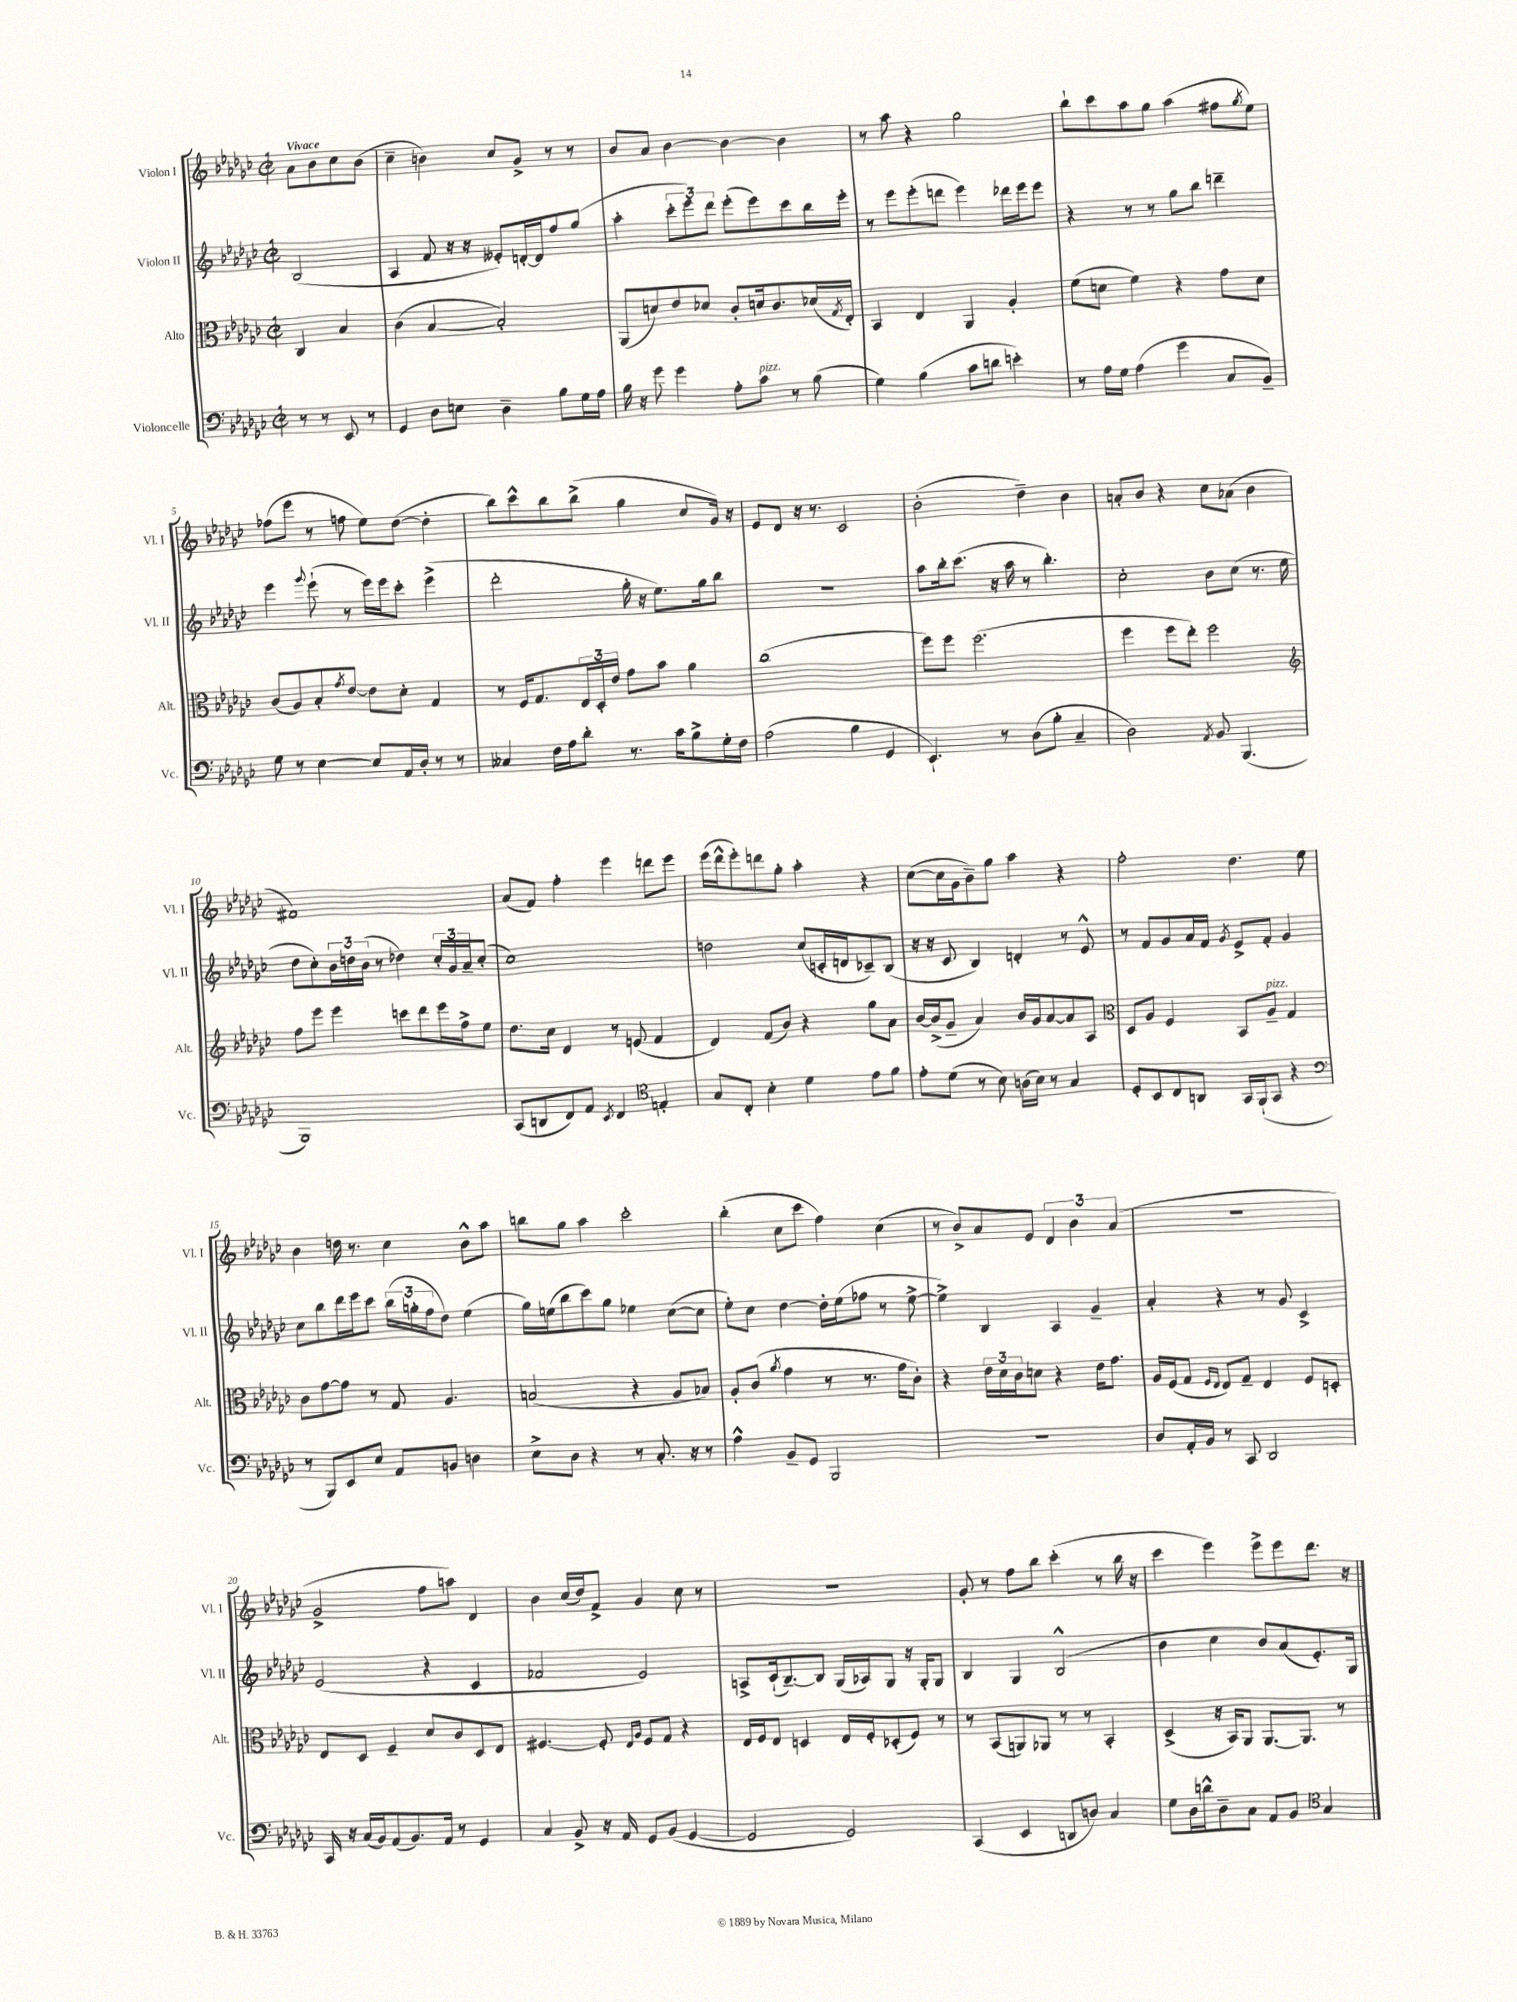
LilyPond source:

<<
\new StaffGroup <<
\new Staff = "s0" \with { instrumentName = "Violon I" shortInstrumentName = "Vl. I" } {
    \clef treble \key ges \major \defaultTimeSignature \time 2/2 \partial 2 \tempo "Vivace"
    aes'8 bes'8 ces''8 bes'8( |
    ces''4-- b'4) ces''8 ges'8-> r8 r8 |
    bes'8 aes'8 bes'4~ bes'4~ bes'4 |
    r8 aes''8 r4 ges''2 |
    bes''8-! ces'''8 aes''8 ges''8 aes''4( fis''8 \acciaccatura { ges''8 } ees''8) |
    fes''8( ees'''8 r8 f''8 ees''8) des''8~( des''4-. |
    bes''8) ces'''8-^ bes''8 bes''8->( ges''4 ces''8 ges'16) r16 |
    ees'8 des'8 r16 r8. ces'2 |
    bes'2-.( des''4--) bes'4 |
    a'8-. bes'8 r4 ces''8 aes'8( bes'4 |
    fis'1) |
    aes'8( f'8) f''4-. ees'''4 d'''8 ees'''8 |
    ees'''16( des'''16-^ ees'''8-.) d'''8 ges''8-. aes''4-. r4 |
    ces''8~( ces''16 ges'16 bes'8--) ges''8 aes''4 r4 |
    f''2-. des''4. ees''8 |
    bes'4 d''16 r8. ces''4 bes'8-^ aes''8 |
    b''8 ges''8 aes''4 ces'''2-. |
    bes''4-.( ces''8 ces'''8 f''4) ces''4( |
    r8 bes'8->) aes'8 ees'8 \tuplet 3/2 { des'4 bes'4 aes'4( } |
    R1 |
    ges'2-> f''8 a''8) des'4 |
    bes'4 ces''16( des''16) f'8-> ges'4 ces''8 r8 |
    r1 |
    ges'8-. r8 f''8 bes''8 ces'''4-.( r8 bes''16 r16 |
    ces'''4 ees'''4) ees'''8-> ees'''8 des'''8. r16 \bar "|." |
}
\new Staff = "s1" \with { instrumentName = "Violon II" shortInstrumentName = "Vl. II" } {
    \clef treble \key ges \major \defaultTimeSignature \time 2/2 \partial 2
    bes2( |
    aes4 f'8 r16 r16 eeses'8-.) d'16~-. d'16 f''8 ges''8( |
    aes''4-. \tuplet 3/2 { ces'''8-. ees'''8) des'''8 } ees'''8-.( ees'''8) ces'''8 bes''16 ees'''16-. |
    r8 ees'''8 ees'''8-.( d'''8 ees'''4) des'''16 ees'''16 ees'''8 |
    r4 r8 r8 ges''8 bes''8 d'''4-- |
    ees'''4 \appoggiatura { ges'''8 } ees'''8-!( r8 ees'''16) ees'''16 ces'''8-. ees'''4->( |
    des'''2-. ges''16-. r16 ees''8.) ges''16 bes''8 |
    R1 |
    aes''8 bes''16-. ces'''8.( r16 aes''16 r8 bes''4.-.) |
    ces''2-. bes'8 ces''8( r8. ees''16 |
    des''8 ces''8-.) \tuplet 3/2 { bes'16 d''16 bes'16( } r8 des''4) \tuplet 3/2 { ces''16-. ges'16 aes'16-- } ces''8-.( |
    ces''1) |
    d''2 ces''8( c'16-. d'16 ces'8--) bes8( |
    r16 r16 ces'8 bes4) d'4-. r8 ees'8-^ |
    r8 f'8 ges'8 aes'16 f'16 \acciaccatura { ges'8 } ees'8-> f'8-. ges'4 |
    ces''8 bes''8 des'''16 ees'''16 ces'''8 \tuplet 3/2 { bes''16( g''16-. f''16 } des''8) ees''4( |
    ges''16) e''16( bes''8 ces'''8) ges''8 ees''4 ces''8~( ces''8 |
    ees''8-.) ces''8 des''4~ des''16-. ees''16( fes''8 r8 ees''8~-> |
    ees''4->) bes4 aes4 ges'4-- |
    aes'4-. r4 r8 ges'8 ces'4-> |
    ees'2( r4 ces'4 |
    fes'2 ees'2) |
    a8-> ces'16-!( bes8.~--) bes8 ges16( aes16) ges8 r16 ges16-. ges8 |
    bes4 ges4 bes2-^( |
    bes'4 ces''4 bes'8) aes'8( ees'8.-.) ges16 \bar "|." |
}
\new Staff = "s2" \with { instrumentName = "Alto" shortInstrumentName = "Alt." } {
    \clef alto \key ges \major \defaultTimeSignature \time 2/2 \partial 2
    ces4 bes4 |
    ces'4( bes4~ bes2-.) |
    aes,8( d'8) ees'8 des'8 ces'8-. d'16 ces'8. des'16( \acciaccatura { ges8 } ees16-.) |
    bes,4 ees4 aes,4 aes4-. |
    f'8( d'8 f'4) r4 ges'8 d'8 |
    ces'8( aes8) bes8-. \acciaccatura { ges'8 } ees'8~ ees'8 des'8-. ges4 |
    r8 f16 ges8. \tuplet 3/2 { ees16 des16-. ees'16 } ges'8 bes'8 aes'4 |
    ces''1( |
    f''8) f''8 f''2.( |
    f''4 f''8 ees''8-.) f''2 |
    \clef treble f''8 ees'''8 ees'''4 c'''8 des'''8 ees'''16 f''16-> ees''8 |
    des''8. ces''16 des'4 r8 e'8( f'4 |
    des'4) f'8( bes'8) r4 ges''8 aes'8 |
    bes'16~ bes'16->( ges'8-- aes'4) bes'16 ges'16 aes'8~ aes'8 aes8 |
    \clef alto des8 aes8 f4 bes,8 aes8--^\markup { \italic "pizz." } ges4 |
    ces'8 ges'8~ ges'8 r8 ges8 aes4. |
    b2( r4 aes8 bes8) |
    aes8-. ces'8( \acciaccatura { aes'8 } ges'4 r8 r8. ges'16 ces'8-.) |
    r4 \tuplet 3/2 { ees'16 des'16 ces'16 } d'8 r4 ees'16 ges'8. |
    aes16 f16( ges8 \grace { f16 ees16 } ees8) ges8-- ees4 f8 d8-. |
    ees8 des8 f4-- des'8 ces'8 des8 ees8 |
    fis4.~ fis8-. \grace { ees16 aes16 } fis8 ges8 r4 |
    ees16 f16 ees8 d4 ees16 f16-. des8-.( f8) r8 |
    r8 bes,8( a,8) aes,8 r8 r8 bes,4-. |
    des4->( r16 bes,16) aes,8 aes,8.~ aes,8. r8 \bar "|." |
}
\new Staff = "s3" \with { instrumentName = "Violoncelle" shortInstrumentName = "Vc." } {
    \clef bass \key ges \major \defaultTimeSignature \time 2/2 \partial 2
    r8 r8 ees,8 r8 |
    ges,4 des8 e8 des4-- bes8 ges16 aes16 |
    bes16 r16 ges'8 ges'4 aes8-. ces'8^\markup { \italic "pizz." } r8 bes8( |
    ges4) bes4( ces'8 d'8 e'4-.) |
    r8 aes16 ges16 aes4( ges'4 ces8 bes,8--) |
    ges8 r8 ees4~ ees8 aes,16 des16-. r8 r8 |
    ceses4 f16 aes16 des'8-. r8. ces'16 bes8-> ges16-. f16 |
    aes2( bes4 ges,4 |
    ees,4.-!) r8 des8( bes8-. ces4-- |
    des2) \acciaccatura { aes,8 } bes,8 bes,,4.( |
    bes,,1) |
    ces,8( d,8 f,8) aes,8 \acciaccatura { ees,8 } f,4 \clef tenor e4-. |
    ges8 ces8-. bes4-. des'4 ees'8 f'8 |
    ees'8-. des'8( r8 bes8) a16( bes16) r8 ges4 |
    des8-. bes,8 ces8 a,8 ges,16 f,16-!( ges,8 r4 |
    \clef bass r8 bes,,8) ees,8 ees8 aes,8 b,8 d4 |
    ees8-> des8 r4 r8 ces8.-. r16 r8 |
    aes4-^ bes,8-- ges,8 bes,,2 |
    R1 |
    des8 aes,16-. bes,16 r8 ces,8 des,2 |
    ces,16 r16 ces16( bes,16) aes,8( bes,8.) aes,16 r8 ges,4 |
    ces4 bes,8-> r16 aes,16 ges,8 bes,8( ges,4~ |
    ges,2 ges,2) |
    ces,4( ees,4 d,8 d8) ces4 |
    ges8 des16 d'16-^ des8-- ces8 aes,8 bes,8 \clef tenor ges4 \bar "|." |
}
>>
>>
